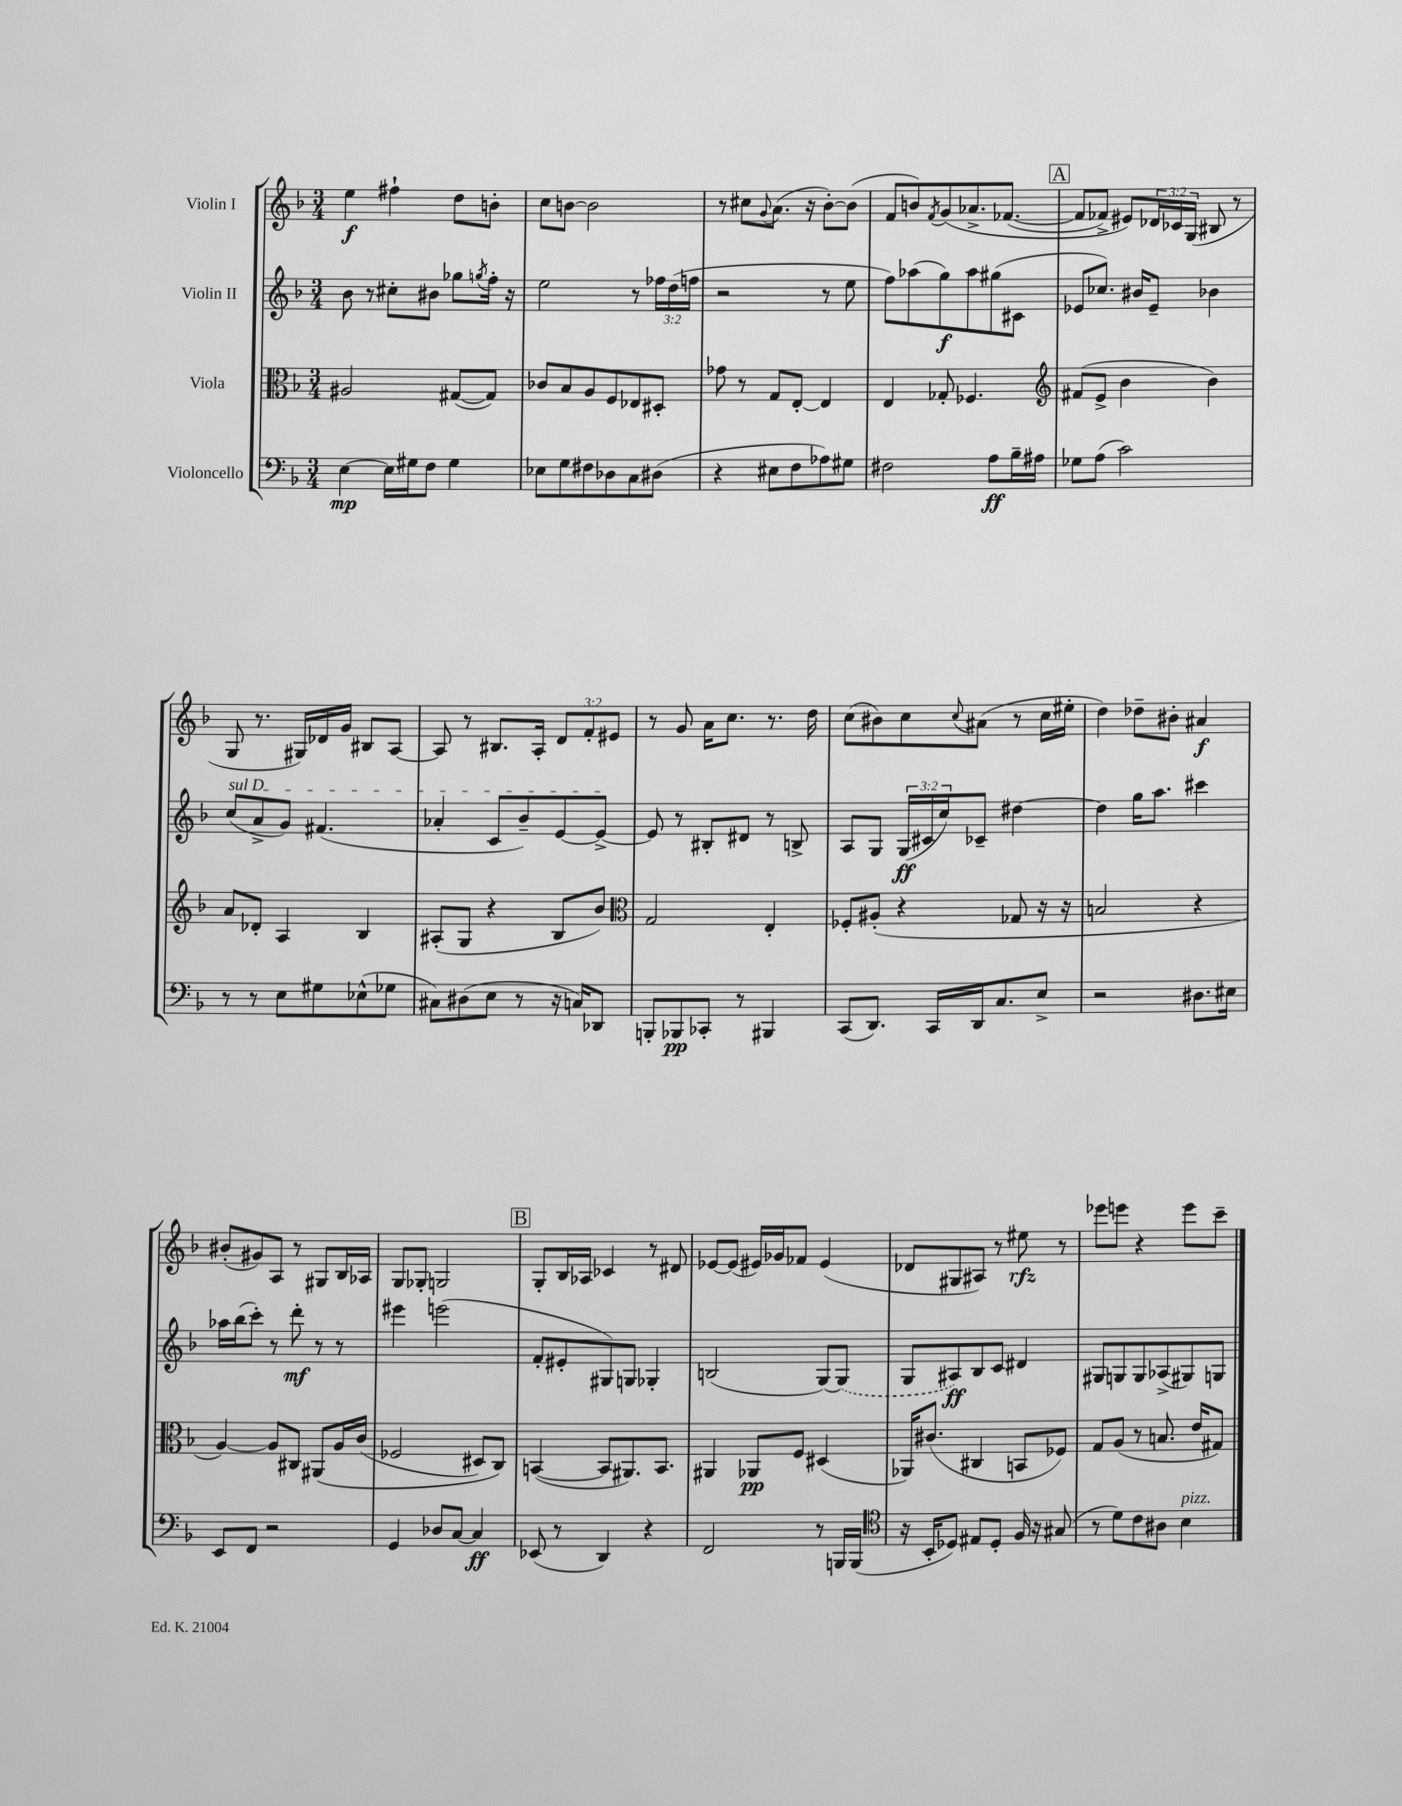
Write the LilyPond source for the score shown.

<<
\new StaffGroup <<
\new Staff = "s0" \with { instrumentName = "Violin I" } {
    \clef treble \key f \major \numericTimeSignature \time 3/4 \override Staff.TupletNumber.text = #tuplet-number::calc-fraction-text
    e''4\f fis''4-! d''8 b'8-. |
    c''8 b'8~ b'2 |
    r8 cis''8 \appoggiatura { g'8 } a'8.( r16 bes'8~-.) bes'8( |
    f'8 b'8) \acciaccatura { f'8 } g'8\( aes'8.-> fes'8.~( |
    \mark \markup { \box "A" } fes'8 fes'8->) eis'8\) \tuplet 3/2 { des'16 ces'16 g16( } bis8 r8 |
    g8 r8. gis16) des'16 g'16 bis8 a8~ |
    a8 r8 bis8. a16-. \tuplet 3/2 { d'8 f'8-. eis'8 } |
    r8 g'8 a'16 c''8. r8. d''16 |
    c''8( bis'8) c''8 \appoggiatura { c''8 } ais'8( r8 c''16 eis''16-. |
    d''4) des''8-- bis'8-. ais'4\f |
    bis'8-.( gis'8) a8 r8 gis8 bes16 aes16 |
    g8 ges8-. g2 |
    \mark \markup { \box "B" } g8-. bes16 aes16 ces'4 r8 dis'8 |
    ees'8~ ees'8( eis'16) ges'16 fes'8 eis'4( |
    des'8 gis8 ais8) r8 eis''8\rfz r8 |
    ees'''8 e'''8 r4 e'''8 c'''8-- \bar "|." |
}
\new Staff = "s1" \with { instrumentName = "Violin II" } {
    \clef treble \key f \major \numericTimeSignature \time 3/4 \override Staff.TupletNumber.text = #tuplet-number::calc-fraction-text
    bes'8 r8 cis''8-. bis'8 ges''8 \acciaccatura { g''8 } f''16-. r16 |
    e''2 r8 \tuplet 3/2 { fes''16 d''16( f''16 } |
    r2 r8 e''8 |
    f''8) aes''8( g''8\f) aes''8 gis''8( cis'8 |
    \mark \markup { \box "A" } ees'8 ces''8.) bis'16 ees'8-- bes'4 |
    \once \override TextSpanner.bound-details.left.text = \markup { \italic "sul D" } c''8\startTextSpan( a'8-> g'8) fis'4.( |
    aes'4-. c'8 bes'8--) e'8~ e'8~->\stopTextSpan |
    e'8 r8 bis8-. dis'8 r8 b8-> |
    a8 g8 \tuplet 3/2 { g16\ff( cis'16 c''16) } ces'8-- dis''4~ |
    dis''4 g''16 a''8. cis'''4 |
    aes''16 bes''16( c'''8-.) r8 d'''8-.\mf r8 r8 |
    eis'''4 e'''2( |
    \mark \markup { \box "B" } f'8-. eis'8-. gis8) g8 ges4-. |
    b2( g8~) \once \slurDashed g8( |
    g8 ais8\ff) bes8 c'8 dis'4 |
    gis8 g8 g8 aes8->( gis8) g8 \bar "|." |
}
\new Staff = "s2" \with { instrumentName = "Viola" } {
    \clef alto \key f \major \numericTimeSignature \time 3/4
    ais2 gis8~( gis8) |
    ces'8 bes8 a8 f8 ees8 dis8-. |
    ges'8 r8 g8 e8~-. e4 |
    e4 ges8-. fes4. |
    \mark \markup { \box "A" } \clef treble fis'8( e'8-> bes'4 bes'4) |
    a'8 des'8-. a4 bes4 |
    ais8-.( g8 r4 bes8 bes'8) |
    \clef alto g2 e4-. |
    fes8-. ais8-.( r4 ges8 r16 r16 |
    b2 r4 |
    a4~) a8 cis8 ais,8\( a16 c'16( |
    fes2 dis8) c8\) |
    \mark \markup { \box "B" } b,4~( b,8 ais,8.) b,8. |
    ais,4 aes,8\pp f8 dis4( |
    aes,16) cis'8.( cis4 b,8 fes8) |
    g8 a8( r8 b8. e'16 gis8) \bar "|." |
}
\new Staff = "s3" \with { instrumentName = "Violoncello" } {
    \clef bass \key f \major \numericTimeSignature \time 3/4
    e4~\mp e16 gis16 f8 gis4 |
    ees8 g8 fis8 des8 c8 dis8( |
    r4 eis8 f8 aes8) gis8 |
    fis2 a8\ff bes16-- ais16 |
    \mark \markup { \box "A" } ges8 a8( c'2) |
    r8 r8 e8 gis8 ees8-^( ges8 |
    cis8) dis8( e8 r8 r16 c16) des,8 |
    b,,8-. bes,,8\pp ces,8-. r8 bis,,4 |
    c,8( d,8.) c,16 d,16 c8. e8-> |
    r2 dis8. eis16 |
    e,8 f,8 r2 |
    g,4 des8 c8~ c4\ff |
    \mark \markup { \box "B" } ees,8( r8 d,4) r4 |
    f,2 r8 b,,16 b,,16( |
    \clef tenor r16 bes,16-. des8) eis8 des8-. f16 r16 gis8( |
    r8 d'8) c'8 ais8 bes4^\markup { \italic "pizz." } \bar "|." |
}
>>
>>
\layout { \context { \Score \remove "Bar_number_engraver" } }
